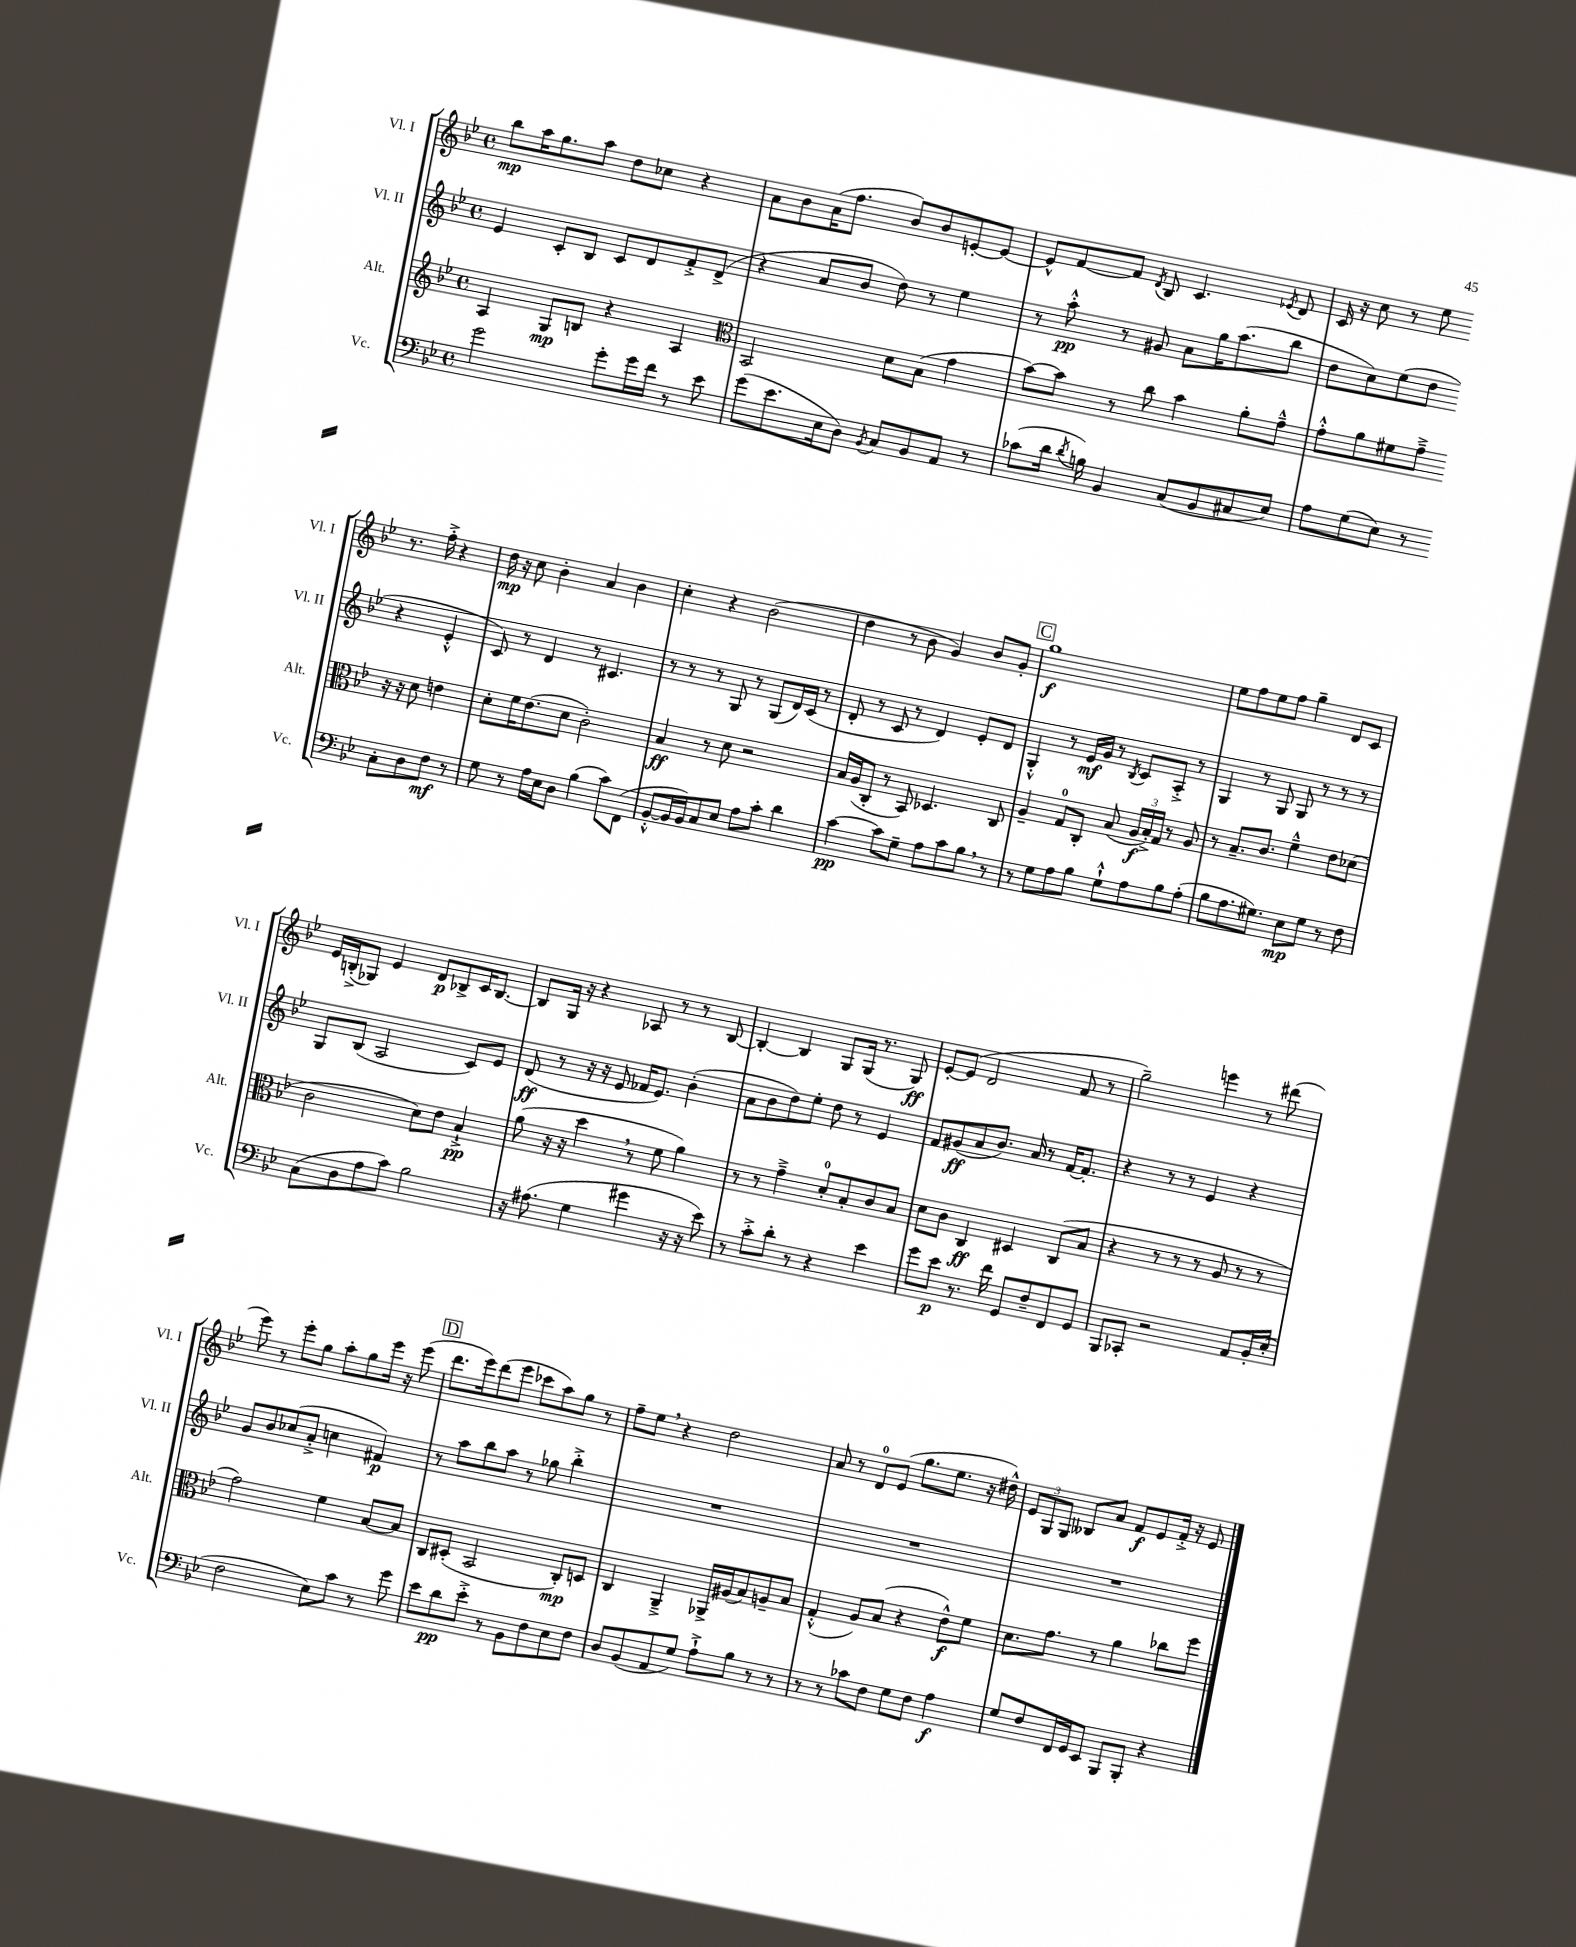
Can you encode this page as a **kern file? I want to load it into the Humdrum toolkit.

**kern	**kern	**kern	**kern
*staff4	*staff3	*staff2	*staff1
*clefF4	*clefG2	*clefG2	*clefG2
*k[b-e-]	*k[b-e-]	*k[b-e-]	*k[b-e-]
*M4/4	*M4/4	*M4/4	*M4/4
*met(c)	*met(c)	*met(c)	*met(c)
2g	4A	4e-	8bb-
.	.	.	16aa
.	.	.	8.gg
.	8G	8c'	.
.	8B	8B-	8aa
8g'	4r	8c	8dd
16g	.	8d	8cc-
16f	.	.	.
8r	4A	8f'^	4r
8e-	.	(8d^	.
=	=	=	=
*	*clefC3	*	*
(8g	2BB-	4r	8a
8.e-	.	.	8b-
.	.	8a	(16a
16E-	.	.	8.ff
8D)	.	8b-	.
8qBB-	.	.	.
8C	8d	8dd)	8b-)
8BB-	(8B-	8r	8b-
8AA	4g	4ee-	[8e'
8r	.	.	8e_
=	=	=	=
(8c-	[8b-)	8r	8e^^]
16d	8b-]	8aa'^^	[8f
8qd	.	.	.
16B)	.	.	.
4BB-	8r	8r	8f]
.	.	.	8qd
.	8cc	8g#	8B-
(8C	4b-	8a	4.c
8BB-	.	16gg	.
.	.	(8.aa	.
8C#	8a'	.	.
.	.	.	8qe-
8E-)	8g~^^	8bb-	8d
=	=	=	=
8A	8g'^^	8dd	16c
.	.	.	16r
(8G	8a	8cc)	8cc
8E-)	8f#	(8ee-	8r
8r	8g~^	8dd	8ee-
8C'	16r	4r	8.r
.	16r	.	.
8D	8d	.	.
.	.	.	16ff'^
8F	4e	4e-'^^	4r
8r	.	.	.
=	=	=	=
8G	8d'	8c)	16dd
.	.	.	16r
8r	16f	8r	8cc
.	(8.e-	.	.
16A	.	4d	4b-'
16E-	.	.	.
8D	8d	.	.
(4B-	2c')	8r	4a
.	.	4.c#	.
8c)	.	.	4b-
(8FF	.	.	.
=	=	=	=
[8BB-'^^	4B-	8r	4cc'
16BB-]	.	8r	.
16BB-)	.	.	.
8C	8r	8r	4r
8E-	8d	8G	.
8A	2r	8r	(2b-
8c'	.	(8G	.
4d	.	16d)	.
.	.	(16c	.
.	.	8r	.
=	=	=	=
[4c	16B-	8d'	4dd
.	(16A	.	.
.	8C'	8r	.
8c]	8r	8c	8r
8G~	8BB-)	8r	8b-
8A	4.D-	4d)	4g)
8c	.	.	.
8B-	.	8e-'	8b-
8r	8C	8d	8g'
=	=	=	=
8r	4A~	4G'^^	1gg
8G	.	.	.
8A	8G	8r	.
8B-	8C'	16e-	.
.	.	16g	.
8G`^^	(8B-	8r	.
.	.	8qB-	.
8A	24A	8c	.
.	24B-'^)	.	.
.	24G	.	.
8B-	8r	8A'^	.
(8A'	8A	8r	.
=	=	=	=
8B-	8r	4G	8ee-
8.A	8.B-~	.	8ff
.	.	8r	8ee-
8.G#)	8.c	.	.
.	.	8G	8ff
8E-	4f~^^	8G	4gg~
8G#	.	8r	.
8r	8e-	8r	8d
8F	(8d-	8r	8c
=	=	=	=
(8C	2c	8G	16e-
.	.	.	(16B'^
8D	.	(8B-	8G-)
8A	.	2A	4e-
8c)	.	.	.
2B-	8d)	.	8d
.	8e-	.	8B-^
.	4B-`^	8c)	16c
.	.	.	[8.B-
.	.	8e-	.
=	=	=	=
16r	(8a	(8d	8B-]
(8.A#	.	.	.
.	16r	8r	16G
.	16r	.	16r
4G	4dd	16r	4r
.	.	16r	.
.	.	8e-	.
4g#	8r	16f-	8A-
.	.	8.e-)	.
.	8f	.	8r
16r	4a)	(4b-'	8r
16r	.	.	.
8e-)	.	.	[8B-
=	=	=	=
8r	8r	8a	4B-'_
8c'^	8r	8b-	.
8d'	4g~^	8dd)	4B-]
8r	.	8ee-'	.
4r	8d'	8dd	8G
.	8B-'	8r	(16G
.	.	.	8.r
4e-	8c	4e-	.
.	8B-	.	8G)
=	=	=	=
8g	8d	8f	[8e-'
8e-	8c	(8g#	(8e-]
8.r	4C	8a	2d
.	.	8.b-)	.
16f	.	.	.
8GG	4D#	.	.
.	.	16a	.
8F~	.	8r	.
8FF	(8C	[16f	8f
.	.	8.f']	.
8GG	8B-	.	8r
=	=	=	=
8BBB-	4r	4r	2gg~)
8CC-'	.	.	.
2r	8r	8r	.
.	8r	8r	.
.	8r	4e-	4eee
.	8A	.	.
8AA	8r	4r	8r
16BB-'	8r	.	(8ddd#
(16E-'	.	.	.
=	=	=	=
2F	2g)	8g	8eee-)
.	.	8b-	8r
.	.	(8cc-	8eee-'
.	.	8a'^	8gg
8E-)	4f	4cc	8aa'
8c	.	.	8gg
8r	[8B-	4f#)	16eee-
.	.	.	16r
8g	8B-]	.	(8eee-
=	=	=	=
8e-	8C	8r	8.ddd
8d	(8D#'	8aa	.
.	.	.	16eee-)
8e-'^	2BB-	8bb-	(8ddd
8r	.	8aa	8eee-
8BB-	.	8r	8ccc-
8F	.	8gg-	8aa)
8E-	8C')	4bb-'^	8gg
8F	8D	.	8r
=	=	=	=
8D	4C	1r	8ff~
(8BB-	.	.	8ee-
8AA	4AA~^	.	4r
8G)	.	.	.
8A`^	16AA-^	.	2dd
.	(16A#	.	.
8B-	8B-)	.	.
8r	8A~	.	.
8r	8B-	.	.
=	=	=	=
8r	(4G'^^	1r	8a
8r	.	.	8r
8c-	8A)	.	8d
8F	(8B-	.	(8e-
8G	4r	.	8.gg
8F	.	.	.
.	.	.	8.ee-
4A	8e-^^)	.	.
.	8f	.	16r
.	.	.	16dd#^^)
=	=	=	=
8G	8.d	1r	12e-
.	.	.	12G
8F	.	.	.
.	.	.	12G
.	8.g	.	.
16FF	.	.	8B--
16GG	.	.	.
8EE-	8r	.	8a
8BBB-	4a	.	8f
8BBB-'	.	.	8e-
4r	8cc-	.	16f'^
.	.	.	16r
.	8ff	.	8e-
==	==	==	==
*-	*-	*-	*-
